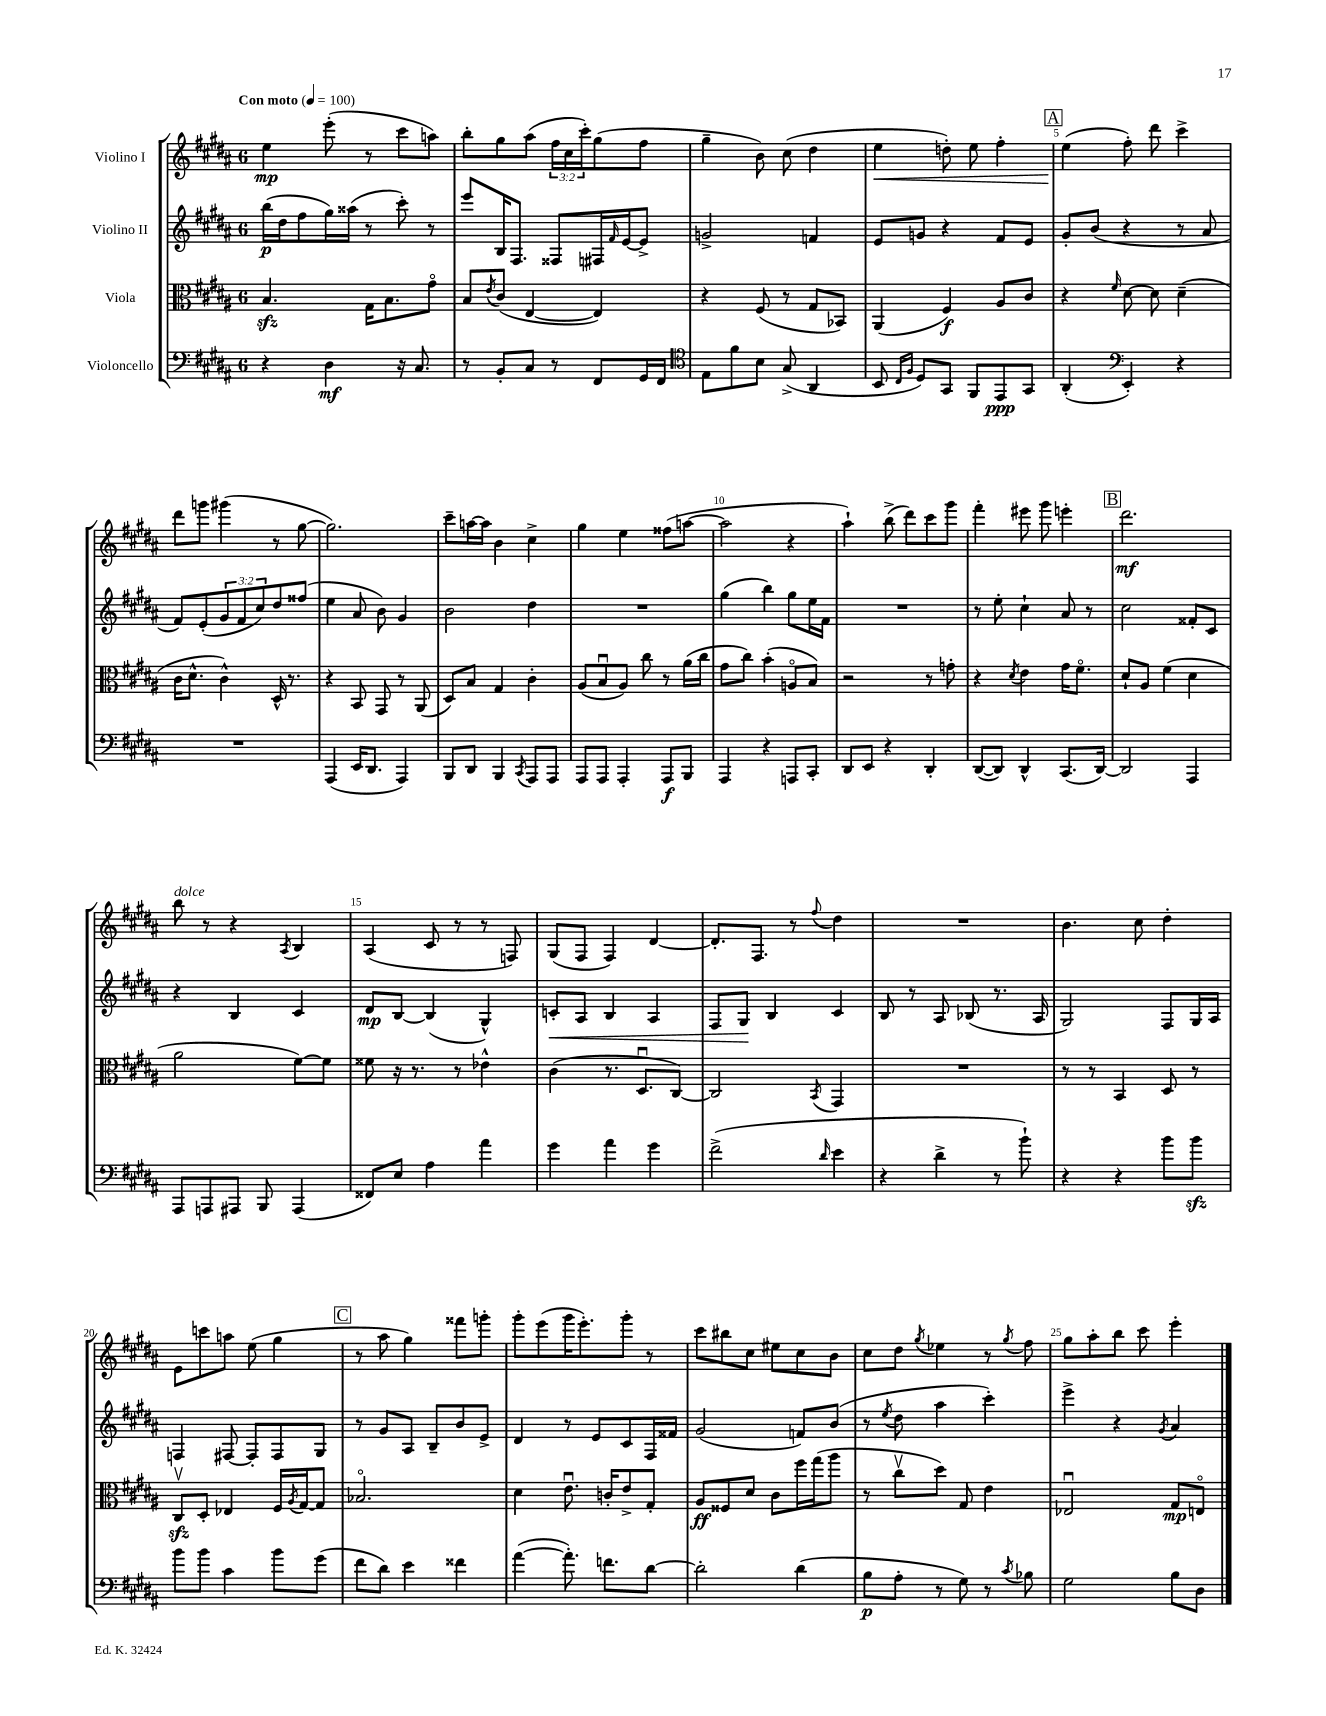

**kern	**dynam	**kern	**dynam	**kern	**dynam	**kern	**dynam
*part4	*part4	*part3	*part3	*part2	*part2	*part1	*part1
*staff4	*staff4	*staff3	*staff3	*staff2	*staff2	*staff1	*staff1
*I"Violoncello	*	*I"Viola	*	*I"Violino II	*	*I"Violino I	*
*clefF4	*	*clefC3	*	*clefG2	*	*clefG2	*
*k[f#c#g#d#a#]	*	*k[f#c#g#d#a#]	*	*k[f#c#g#d#a#]	*	*k[f#c#g#d#a#]	*
*M6/8	*	*M6/8	*	*M6/8	*	*M6/8	*
*MM100	*	*MM100	*	*MM100	*	*MM100	*
=1	=1	=1	=1	=1	=1	=1	=1
!	!	!	!	!	!	!LO:TX:a:B:t=Con moto	!
4r	.	4.Bzz/	.	(16bb\LL	p	4ee\	mp
.	.	.	.	16dd#\J	.	.	.
.	.	.	.	8ff#\	.	.	.
4D#\	mf	.	.	16gg#\L)	.	(8eee'\	.
.	.	.	.	(16aa##X\JJ	.	.	.
.	.	16G#\KL	.	8r	.	8r	.
.	.	8.B\	.	.	.	.	.
16r	.	.	.	8ccc#'\)	.	8ccc#\L	.
8.C#/	.	.	.	.	.	.	.
.	.	8g#\J	.	8r	.	8aan\J)	.
=2	=2	=2	=2	=2	=2	=2	=2
8r	.	8B/L	.	8eee/L	.	8bb'\L	.
.	.	8qe/	.	.	.	.	.
8BB'/L	.	(8c#/J	.	16B/K	.	8gg#\	.
.	.	.	.	8.F#/J	.	.	.
8C#/J	.	[4E/	.	.	.	(8aa#\J	.
8r	.	.	.	8F##X/L	.	24ff#\LL	.
.	.	.	.	.	.	24cc#\	.
.	.	.	.	.	.	24ccc#'\J)	.
8FF#/L	.	4E/])	.	16F#X/L	.	(8gg#\	.
.	.	.	.	16qqf#/	.	.	.
.	.	.	.	[16e/J	.	.	.
16GG#/L	.	.	.	8e^/J]	.	8ff#\J	.
16FF#/JJ	.	.	.	.	.	.	.
=3	=3	=3	=3	=3	=3	=3	=3
*clefC4	*	*	*	*	*	*	*
8E\L	.	4r	.	2gn^/	.	4gg#~\	.
8f#\	.	.	.	.	.	.	.
8B\J	.	(8F#/	.	.	.	8b\)	.
(8G#^/	.	8r	.	.	.	(8cc#\	.
4AA#/	.	8G#/L	.	4fn/	.	4dd#\	.
.	.	8BB-X/J)	.	.	.	.	.
=4	=4	=4	=4	=4	=4	=4	=4
!	!	!	!	!	!	!	!LO:HP:b
8BB/	.	(4AA#/	.	8e/L	.	4ee\	<
16qqC#/LL	.	.	.	.	.	.	.
16qqF#/JJ	.	.	.	.	.	.	.
8D#/L)	.	.	.	8gn/J	.	.	.
8GG#/J	.	4F#/)	f	4r	.	8ddn'\)	.
8FF#/L	.	.	.	.	.	8ee\	.
8EE/	ppp	8A#/L	.	8f#/L	.	4ff#'\	.
8GG#/J	.	8c#/J	.	8e/J	.	.	.
!!LO:REH:place=s1:t=A
=5	=5	=5	=5	=5	=5	=5	=5
(4AA#'/	.	4r	.	8g#'/L	.	(4ee\	.
.	.	.	.	(8b/J	.	.	.
*clefF4	*	*	*	*	*	*	*
.	.	16qqf#/	.	.	.	.	.
4EE'/)	.	[8d#\	.	4r	.	8ff#'\)	[
.	.	8d#\]	.	.	.	8ddd#\	.
4r	.	(4d#~\	.	8r	.	4ccc#^\	.
.	.	.	.	8a#/	.	.	.
!!LO:LB:g=z
=6	=6	=6	=6	=6	=6	=6	=6
2.r	.	16c#\KL	.	8f#/L)	.	8ddd#\L	.
.	.	8.d#^^\J	.	.	.	.	.
.	.	.	.	(8e'/	.	8gggn\J	.
.	.	4c#^^\)	.	12g#/	.	(4ggg#X\	.
.	.	.	.	12f#/	.	.	.
.	.	.	.	12cc#/)	.	.	.
.	.	16D#^^/	.	8dd#/	.	8r	.
.	.	8.r	.	.	.	.	.
.	.	.	.	(8ff##X/J	.	[8gg#\	.
=7	=7	=7	=7	=7	=7	=7	=7
(4AAA#/	.	4r	.	4ee\	.	2.gg#\])	.
16EE/KL	.	8BB/	.	8a#/	.	.	.
8.DD#/J	.	.	.	.	.	.	.
.	.	8GG#/	.	8b\)	.	.	.
4AAA#/)	.	8r	.	4g#/	.	.	.
.	.	(8AA#/	.	.	.	.	.
=8	=8	=8	=8	=8	=8	=8	=8
8BBB/L	.	8D#/L)	.	2b\	.	8ccc#~\L	.
8DD#/J	.	8B/J	.	.	.	[16aan\L	.
.	.	.	.	.	.	16aa\JJ]	.
4BBB/	.	4G#/	.	.	.	4b\	.
8qCC#/	.	.	.	.	.	.	.
8AAA#/L	.	4c#'\	.	4dd#\	.	4cc#^\	.
8AAA#/J	.	.	.	.	.	.	.
=9	=9	=9	=9	=9	=9	=9	=9
8AAA#/L	.	(8A#/L	.	2.r	.	4gg#\	.
8AAA#/J	.	8Bu/	.	.	.	.	.
4AAA#'/	.	8A#/J)	.	.	.	4ee\	.
.	.	8cc#\	.	.	.	.	.
8AAA#/L	f	8r	.	.	.	(8ff##X\L	.
8BBB/J	.	(16a#\LL	.	.	.	[8aan\J	.
.	.	16cc#\JJ	.	.	.	.	.
=10	=10	=10	=10	=10	=10	=10	=10
4AAA#/	.	8g#\L	.	(4gg#\	.	2aa\]	.
.	.	8cc#\J)	.	.	.	.	.
4r	.	(4b'\	.	4bb\)	.	.	.
8AAAn/L	.	8An/L	.	8gg#\L	.	4r	.
8CC#'/J	.	8B/J)	.	16ee\L	.	.	.
.	.	.	.	16f#\JJ	.	.	.
=11	=11	=11	=11	=11	=11	=11	=11
8DD#/L	.	2r	.	2.r	.	4aa#`\)	.
8EE/J	.	.	.	.	.	.	.
4r	.	.	.	.	.	(8bb^\	.
.	.	.	.	.	.	8ddd#\L)	.
4DD#'/	.	8r	.	.	.	8ccc#\	.
.	.	8gn'\	.	.	.	8ggg#\J	.
=12	=12	=12	=12	=12	=12	=12	=12
([8DD#/L	.	4r	.	8r	.	4fff#'\	.
8DD#/J])	.	.	.	8ee'\	.	.	.
.	.	8qd#/	.	.	.	.	.
4DD#^^/	.	4e\	.	4cc#`\	.	8eee#X\	.
.	.	.	.	.	.	8ggg#\	.
(8.CC#/L	.	16g#\KL	.	8a#/	.	4eeen'\	.
.	.	8.f#\J	.	.	.	.	.
.	.	.	.	8r	.	.	.
[16DD#/Jk)	.	.	.	.	.	.	.
!!LO:REH:place=s1:t=B
=13	=13	=13	=13	=13	=13	=13	=13
2DD#/]	.	8d#`/L	.	2cc#\	.	2.ddd#\	mf
.	.	8A#/J	.	.	.	.	.
.	.	(4f#\	.	.	.	.	.
4AAA#/	.	4d#\	.	8f##X'/L	.	.	.
.	.	.	.	8c#/J	.	.	.
!!LO:LB:g=z
=14	=14	=14	=14	=14	=14	=14	=14
!	!	!	!	!	!	!LO:TX:a:i:t=dolce	!
8AAA#/L	.	2a#\	.	4r	.	8bb\	.
8AAAn/	.	.	.	.	.	8r	.
8AAA#X/J	.	.	.	4B/	.	4r	.
8BBB/	.	.	.	.	.	.	.
.	.	.	.	.	.	8qA#/	.
(4AAA#/	.	[8f#\L)	.	4c#/	.	4B/	.
.	.	8f#\J]	.	.	.	.	.
=15	=15	=15	=15	=15	=15	=15	=15
8FF##X/L)	.	8f##X\	.	8d#/L	mp	(4A#/	.
8E/J	.	16r	.	[8B/J	.	.	.
.	.	8.r	.	.	.	.	.
4A#\	.	.	.	(4B/]	.	8c#/	.
.	.	8r	.	.	.	8r	.
4a#\	.	4e-X^^\	.	4G#^^/)	.	8r	.
.	.	.	.	.	.	8Fn/)	.
=16	=16	=16	=16	=16	=16	=16	=16
!	!	!	!	!	!LO:HP:b	!	!
4g#\	.	(4c#\	.	8cn'/L	<	(8G#/L	.
.	.	.	.	8A#/J	.	8F#/J	.
4a#\	.	8.r	.	4B/	.	4F#/)	.
.	.	8.D#u/L	.	.	.	.	.
4g#\	.	.	.	4A#/	.	[4d#/	.
.	.	[8C#/J)	.	.	.	.	.
=17	=17	=17	=17	=17	=17	=17	=17
(2f#^\	.	2C#/]	.	8F#/L	.	8.d#'/L]	.
.	.	.	.	8G#/J	.	.	.
.	.	.	.	.	.	8.F#/J	.
.	.	.	.	4B/	[	.	.
.	.	.	.	.	.	8r	.
16qqd#/	.	8qBB/	.	.	.	8qqff#/	.
4e\	.	4GG#/	.	4c#/	.	4dd#\	.
=18	=18	=18	=18	=18	=18	=18	=18
4r	.	2.r	.	8B/	.	2.r	.
.	.	.	.	8r	.	.	.
4d#^\	.	.	.	8A#/	.	.	.
.	.	.	.	(8B-X/	.	.	.
8r	.	.	.	8.r	.	.	.
8b`\)	.	.	.	.	.	.	.
.	.	.	.	16A#/	.	.	.
=19	=19	=19	=19	=19	=19	=19	=19
4r	.	8r	.	2G#/)	.	4.b\	.
.	.	8r	.	.	.	.	.
4r	.	4BB/	.	.	.	.	.
.	.	.	.	.	.	8cc#\	.
8b\L	.	8D#/	.	8F#/L	.	4dd#'\	.
8bzz\J	.	8r	.	16G#/L	.	.	.
.	.	.	.	16A#/JJ	.	.	.
!!LO:LB:g=z
=20	=20	=20	=20	=20	=20	=20	=20
8b\L	.	8C#zzv/L	.	4Fn/	.	8e\L	.
8b\J	.	8D#'/J	.	.	.	8cccn\	.
4c#\	.	4E-X/	.	[8F#X/	.	8aan\J	.
.	.	.	.	8F#'/L]	.	(8ee\	.
8b\L	.	16F#/LL	.	8F#/	.	4gg#\	.
.	.	8qA#/	.	.	.	.	.
.	.	[16G#/J	.	.	.	.	.
(8g#\J	.	8G#/J]	.	8G#/J	.	.	.
!!LO:REH:place=s1:t=C
=21	=21	=21	=21	=21	=21	=21	=21
8f#\L	.	2.B-X/	.	8r	.	8r	.
8d#\J)	.	.	.	8g#/L	.	8aa#\	.
4e\	.	.	.	8A#/J	.	4gg#\)	.
.	.	.	.	8B~/L	.	.	.
4f##X\	.	.	.	8b/	.	8fff##X\L	.
.	.	.	.	8e^/J	.	8gggn'\J	.
=22	=22	=22	=22	=22	=22	=22	=22
([4a#\	.	4d#\	.	4d#/	.	8ggg#'\L	.
.	.	.	.	.	.	(8eee\	.
8.a#'\])	.	8.eu\	.	8r	.	16ggg#\K	.
.	.	.	.	.	.	8.eee'\)	.
.	.	.	.	8e/L	.	.	.
8.fn\L	.	16cn'/KL	.	.	.	.	.
.	.	8e^/	.	8c#/	.	8ggg#'\J	.
[8d#\J	.	8G#'/J	.	16F#/L	.	8r	.
.	.	.	.	16f##X/JJ	.	.	.
=23	=23	=23	=23	=23	=23	=23	=23
2d#'\]	.	8A#/L	ff	(2g#/	.	8ccc#\L	.
.	.	8F##X/	.	.	.	8bb#X\	.
.	.	8d#/J	.	.	.	8cc#\J	.
.	.	8c#\L	.	.	.	8ee#X\L	.
(4d#\	.	16ff#\L	.	8fn/L)	.	8cc#\	.
.	.	(16gg#\J	.	.	.	.	.
.	.	8aa#\J	.	(8b/J	.	8b\J	.
=24	=24	=24	=24	=24	=24	=24	=24
8B\L	p	8r	.	8r	.	8cc#\L	.
.	.	.	.	8qee/	.	.	.
8A#'\J	.	8cc#v\L	.	8dd#\	.	8dd#\J	.
.	.	.	.	.	.	8qgg#/	.
8r	.	8dd#\J)	.	4aa#\	.	4ee-X\	.
8G#\)	.	8G#/	.	.	.	.	.
8r	.	4e\	.	4ccc#'\)	.	8r	.
8qc#/	.	.	.	.	.	8qgg#/	.
8B-X\	.	.	.	.	.	8ff#\	.
=25	=25	=25	=25	=25	=25	=25	=25
2G#\	.	2E-Xu/	.	4eee^\	.	8gg#\L	.
.	.	.	.	.	.	8aa#'\	.
.	.	.	.	4r	.	8bb\J	.
.	.	.	.	.	.	8ccc#\	.
.	.	.	.	8qg#/	.	.	.
8B\L	.	8G#/L	mp	4a#/	.	4eee'\	.
8D#\J	.	8En/J	.	.	.	.	.
==	==	==	==	==	==	==	==
*-	*-	*-	*-	*-	*-	*-	*-
